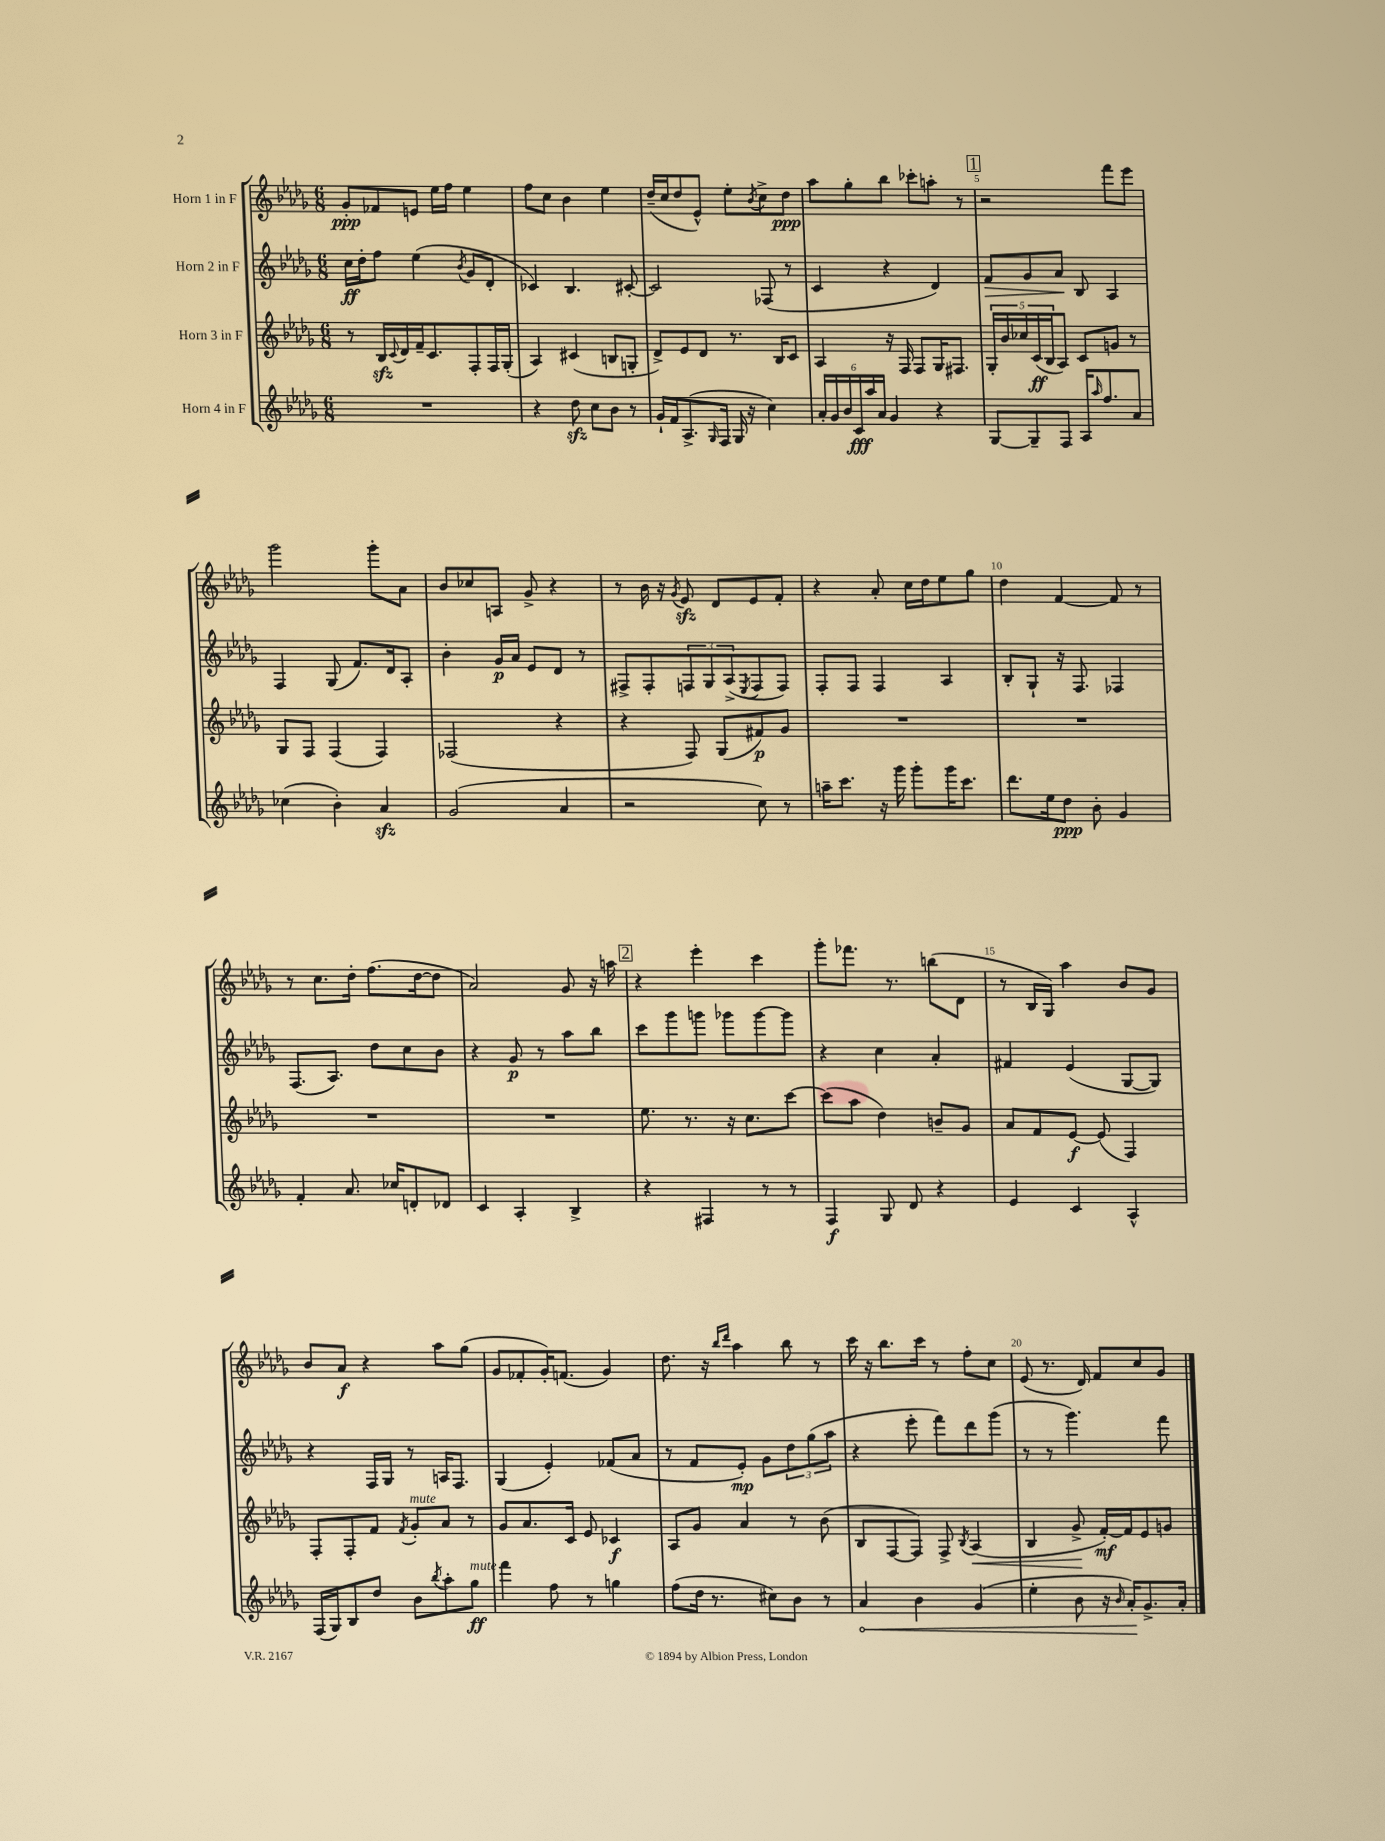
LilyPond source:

<<
\new StaffGroup <<
\new Staff = "s0" \with { instrumentName = "Horn 1 in F" } {
    \clef treble \key des \major \numericTimeSignature \time 6/8
    ges'8-.\ppp fes'8 e'8 ees''16 f''16 ees''4 |
    f''8 c''8 bes'4 ees''4 |
    des''16--( c''16 des''8 ees'8-^) ees''8-. \acciaccatura { bes'8 } c''8-> des''8\ppp |
    aes''8 ges''8-. bes''8 ces'''8-. a''8-. r8 |
    \mark \markup { \box "1" } r2 f'''8 ees'''8 |
    ges'''2 ges'''8-. aes'8 |
    bes'8 ces''8 a8 ges'8-> r4 |
    r8 bes'16 r16 \acciaccatura { ges'8 } ees'8\sfz des'8 ees'8 f'8-. |
    r4 aes'8-. c''16 des''16 ees''8 ges''8 |
    des''4 f'4~ f'8 r8 |
    r8 c''8. des''16-. f''8.( des''16~ des''8 |
    aes'2) ges'8 r16 a''16 |
    \mark \markup { \box "2" } r4 ees'''4-. c'''4 |
    ges'''8-. fes'''8. r8. b''8( des'8 |
    r8 bes16 ges16) aes''4 bes'8 ges'8 |
    bes'8 aes'8\f r4 aes''8 ges''8( |
    ges'8 fes'8-. ges'16-.) f'8.( ges'4) |
    des''8. r16 \grace { bes''16 des'''16 } aes''4 bes''8 r8 |
    c'''16 r16 bes''8. c'''16 r8 f''8-. c''8 |
    ees'8( r8. des'16) f'8 c''8 ges'8 \bar "|." |
}
\new Staff = "s1" \with { instrumentName = "Horn 2 in F" } {
    \clef treble \key des \major \numericTimeSignature \time 6/8
    c''16\ff des''16-. f''8 ees''4( \acciaccatura { bes'8 } ges'8 des'8-. |
    ces'4) bes4. cis'8~-. |
    cis'2 fes8( r8 |
    c'4 r4 des'4) |
    \mark \markup { \box "1" } f'8\> ges'8 aes'8\! bes8 aes4 |
    f4 ges8( f'8.) des'16 aes8-. |
    bes'4-. ges'16\p aes'16 ees'8 des'8 r8 |
    fis8-> fis8-. \tuplet 3/2 { f8 ges8 aes8->( } \acciaccatura { ees8 } f8 f8) |
    f8-. f8 f4 aes4 |
    bes8-. ges8-! r16 f8. fes4 |
    f8.( aes8.) des''8 c''8 bes'8 |
    r4 ges'8\p r8 aes''8 bes''8 |
    \mark \markup { \box "2" } c'''8 ges'''8 g'''8 ges'''8 ges'''8~ ges'''8 |
    r4 c''4 aes'4-. |
    fis'4 ees'4( ges8~ ges8) |
    r4 f16 ges16 r8 a16 f8. |
    ges4( ees'4-.) fes'8( aes'8 |
    r8 f'8 ees'8-.\mp) ges'8 \tuplet 3/2 { des''8 ges''8( aes''8 } |
    r4 ees'''8-. f'''8) des'''8 ges'''8( |
    r8 r8 ges'''4.) f'''8 \bar "|." |
}
\new Staff = "s2" \with { instrumentName = "Horn 3 in F" } {
    \clef treble \key des \major \numericTimeSignature \time 6/8
    r8 bes16\sfz \appoggiatura { c'8 } des'16 f'16-- c'8. f8-. f16 ges16-.( |
    aes4) cis'4( b8 g8-. |
    des'8->) ees'8 des'8 r8. bes16 c'8 |
    aes4 r16 f16 f8 ges16 fis8. |
    \mark \markup { \box "1" } \tuplet 5/4 { ges16-. bes'16 ces''16 c'16\ff( bes16 } aes8) c'8 g'8 r8 |
    ges8 f8 f4( f4) |
    fes2( r4 |
    r4 f8) ges8( fis'8\p) ges'8 |
    R2. |
    R2. |
    R2. |
    R2. |
    \mark \markup { \box "2" } ees''8. r8. r16 c''8. c'''8~ |
    c'''8( aes''8 des''4) b'8-- ges'8 |
    aes'8 f'8 ees'8~\f ees'8( f4) |
    f8-. f8-. f'8 \acciaccatura { f'8 } ges'8-.^\markup { \italic "mute" } aes'8 r8 |
    ges'8 aes'8. c'16 ees'8 ces'4\f |
    aes8 ges'8 aes'4 r8 bes'8( |
    bes8 f8~ f8) f8-> \acciaccatura { bes8 } aes4\<( |
    bes4 ges'8->\! f'16~-.\mf) f'16 ees'8 g'8 \bar "|." |
}
\new Staff = "s3" \with { instrumentName = "Horn 4 in F" } {
    \clef treble \key des \major \numericTimeSignature \time 6/8
    R2. |
    r4 des''8\sfz c''8 bes'8 r8 |
    ges'16-! f'16 aes8.->( \grace { ges16 } f16 ges16 r16 c''4) |
    \tuplet 6/4 { aes'16-. ges'16 bes'16 c'16\fff aes''16 aes'16 } ges'4 r4 |
    \mark \markup { \box "1" } ges8~ ges8-- f8 aes16 \grace { aes''16 } f''8. aes'8 |
    ces''4( bes'4-.) aes'4\sfz |
    ges'2( aes'4 |
    r2 c''8) r8 |
    a''16-- c'''8. r16 ges'''16 ges'''8-. ges'''16 c'''8. |
    des'''8. ees''16 des''8\ppp bes'8-. ges'4 |
    f'4-. aes'8. ces''16 d'8-. des'8 |
    c'4 aes4-. bes4-> |
    \mark \markup { \box "2" } r4 fis4 r8 r8 |
    f4\f ges8 des'8 r4 |
    ees'4 c'4 aes4-^ |
    f16( ges16) bes8 des''8 bes'8 \acciaccatura { bes''8 } aes''8-. ges''8\ff^\markup { \italic "mute" } |
    f'''4 f''8 r8 g''4 |
    f''8( des''16 r8. cis''8) bes'8 r8 |
    \once \override Hairpin.circled-tip = ##t aes'4\< bes'4 ges'4( |
    ees''4-. bes'8 r16 \grace { bes'16 } aes'16-.\!) ges'8.-> aes'16-. \bar "|." |
}
>>
>>
\layout { \context { \Score \override BarNumber.break-visibility = ##(#f #t #t) barNumberVisibility = #(every-nth-bar-number-visible 5) } }
